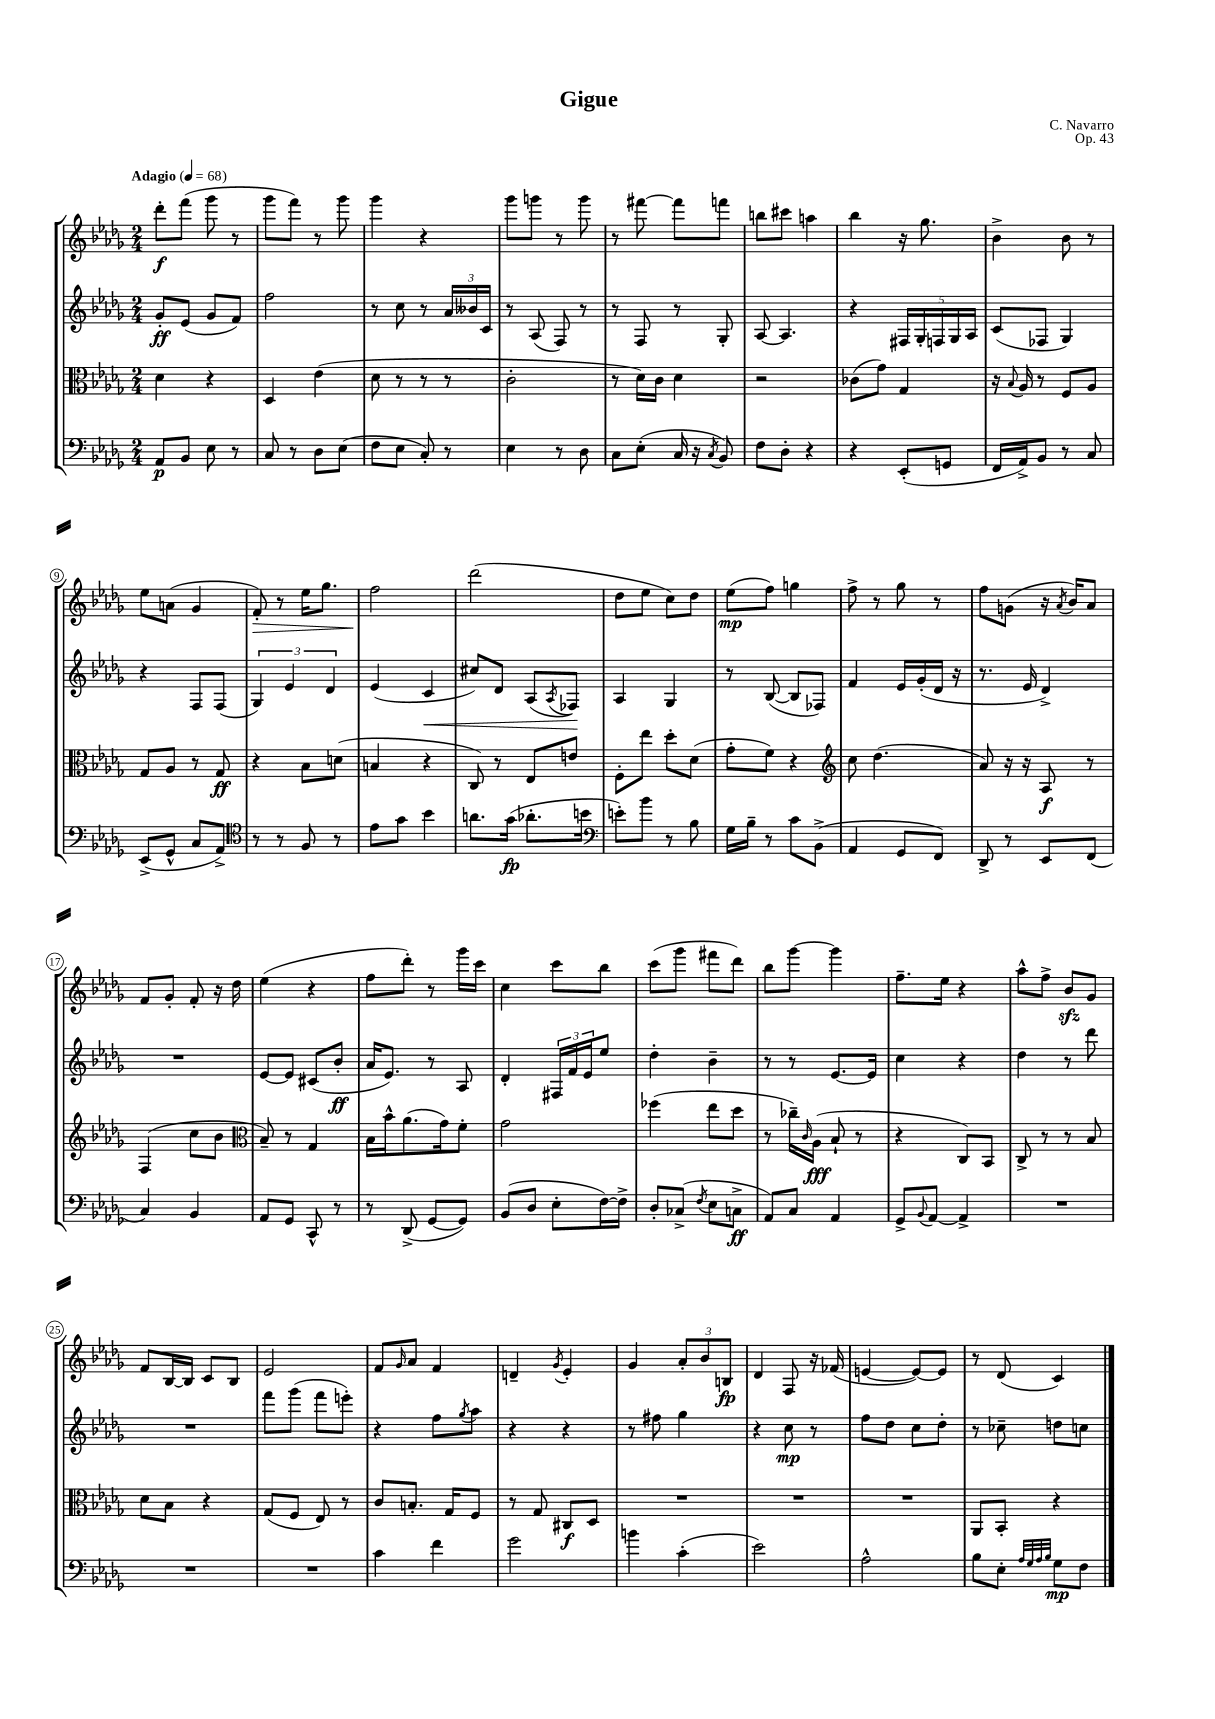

**kern	**kern	**kern	**kern
*staff4	*staff3	*staff2	*staff1
*clefF4	*clefC3	*clefG2	*clefG2
*k[b-e-a-d-g-]	*k[b-e-a-d-g-]	*k[b-e-a-d-g-]	*k[b-e-a-d-g-]
*M2/4	*M2/4	*M2/4	*M2/4
*MM68	*MM68	*MM68	*MM68
8AA-	4d-	8g-'	8ddd-'
8BB-	.	(8e-	(8fff
8E-	4r	8g-	8ggg-
8r	.	8f)	8r
=	=	=	=
8C	4D-	2ff	8ggg-
8r	.	.	8fff)
8D-	(4e-	.	8r
(8E-	.	.	8ggg-
=	=	=	=
8F	8d-	8r	4ggg-
8E-	8r	8cc	.
8C')	8r	8r	4r
8r	8r	24a-	.
.	.	24b--	.
.	.	24c	.
=	=	=	=
4E-	2c'	8r	8ggg-
.	.	(8A-	8ggg
8r	.	8F)	8r
8D-	.	8r	8ggg
=	=	=	=
8C	8r	8r	8r
(8E-'	16d-)	8F	[8fff#
.	16c	.	.
16C	4d-	8r	8fff#]
16r	.	.	.
8qC	.	.	.
8BB-)	.	8G-'	8fff
=	=	=	=
8F	2r	[8A-	8bb
8D-'	.	4.A-]	8ccc#
4r	.	.	4aa
=	=	=	=
4r	(8c-	4r	4bb-
.	8g-)	.	.
(8EE-'	4G-	20F#	16r
.	.	20G-'	.
.	.	.	8.gg-
.	.	20F	.
8GG	.	.	.
.	.	20G-	.
.	.	20A-	.
=	=	=	=
16FF	16r	(8c	4b-^
.	8qqB-	.	.
16AA-^)	16A-	.	.
8BB-	8r	8F-	.
8r	8F	4G-)	8b-
8C	8A-	.	8r
=	=	=	=
(8EE-^	8G-	4r	8ee-
8GG-^^	8A-	.	(8a
8C	8r	8F	4g-
8AA-^)	8G-	(8F	.
=	=	=	=
*clefC4	*	*	*
8r	4r	6G-)	8f')
8r	.	.	8r
.	.	6e-	.
8F	8B-	.	16ee-
.	.	.	8.gg-
.	.	6d-	.
8r	(8d	.	.
=	=	=	=
8e-	4B	(4e-	2ff
8g-	.	.	.
4b-	4r	4c	.
=	=	=	=
8.a	8C)	8cc#)	(2ddd-
.	8r	8d-	.
(16g-	.	.	.
8.a-'	8E-	(8A-	.
.	.	8qA-	.
.	8e	8F-)	.
16b	.	.	.
=	=	=	=
*clefF4	*	*	*
8e')	8F'	4A-	8dd-
8b-	8ee-	.	8ee-
8r	8dd-'	4G-	8cc)
8B-	(8d-	.	8dd-
=	=	=	=
16G-	8g-'	8r	(8ee-
16B-~	.	.	.
8r	8f)	([8B-	8ff)
8c	4r	8B-]	4gg
(8BB-^	.	8F-)	.
=	=	=	=
*	*clefG2	*	*
4AA-	8cc	4f	8ff^
.	(4.dd-	.	8r
8GG-	.	16e-	8gg-
.	.	(16g-'	.
8FF)	.	16d-	8r
.	.	16r	.
=	=	=	=
8DD-^	8a-)	8.r	8ff
8r	16r	.	(8g
.	16r	16e-	.
8EE-	8A-	4d-^)	16r
.	.	.	8qa-
.	.	.	16b-)
(8FF	8r	.	8a-
=	=	=	=
4C)	(4F	2r	8f
.	.	.	8g-'
4BB-	8cc	.	8f'
.	8b-	.	16r
.	.	.	16dd-
=	=	=	=
*	*clefC3	*	*
8AA-	8B-~)	[8e-	(4ee-
8GG-	8r	8e-]	.
8CC^^	4G-	(8c#	4r
8r	.	8b-'	.
=	=	=	=
8r	16B-	16a-	8ff
.	16b-^^	8.e-)	.
(8DD-^	(8.a-	.	8ddd-')
[8GG-	.	8r	8r
.	16g-)	.	.
8GG-])	8f'	8A-	16ggg-
.	.	.	16ccc
=	=	=	=
(8BB-	2g-	4d-'	4cc
8D-	.	.	.
8E-'	.	24F#	8ccc
.	.	24f	.
.	.	24e-	.
[16F)	.	8ee-	8bb-
16F^]	.	.	.
=	=	=	=
8D-'	(4ff-	4dd-'	(8ccc
(8C-^	.	.	8ggg-
8qF	.	.	.
8E-	8ee-	4b-~	8fff#
8C^	8dd-	.	8ddd-)
=	=	=	=
8AA-)	8r	8r	8bb-
8C	16cc-~)	8r	[8ggg-
.	16qqc	.	.
.	(16A-	.	.
4AA-	8B-`	[8.e-	4ggg-]
.	8r	.	.
.	.	16e-]	.
=	=	=	=
8GG-^	4r	4cc	8.ff~
8qqBB-	.	.	.
[8AA-	.	.	.
.	.	.	16ee-
4AA-^]	8C)	4r	4r
.	8BB-	.	.
=	=	=	=
2r	8C^	4dd-	8aa-^^
.	8r	.	8ff^
.	8r	8r	8b-
.	8B-	8ddd-	8g-
=	=	=	=
2r	8d-	2r	8f
.	8B-	.	[16B-
.	.	.	16B-]
.	4r	.	8c
.	.	.	8B-
=	=	=	=
2r	(8G-	8fff	2e-
.	8F	(8ggg-	.
.	8E-)	8fff	.
.	8r	8eee')	.
=	=	=	=
4c	8c	4r	8f
.	.	.	16qqg-
.	8.B'	.	8a-
4f	.	8ff	4f
.	16G-	.	.
.	.	8qgg-	.
.	8F	8aa-	.
=	=	=	=
2g-	8r	4r	4d~
.	8G-	.	.
.	.	.	8qg-
.	8C#	4r	4e-'
.	8D-	.	.
=	=	=	=
4b	2r	8r	4g-
.	.	8ff#	.
(4c'	.	4gg-	12a-'
.	.	.	12b-
.	.	.	12B
=	=	=	=
2e-)	2r	4r	4d-
.	.	8cc	8F
.	.	8r	16r
.	.	.	(16f-
=	=	=	=
2A-^^	2r	8ff	[4e
.	.	8dd-	.
.	.	8cc	8e_)
.	.	8dd-'	8e]
=	=	=	=
8B-	8AA-	8r	8r
8E-'	8BB-'	8cc-~	(8d-
32qqA-	.	.	.
32qqG-	.	.	.
32qqA-	.	.	.
32qqB-	.	.	.
8G-	4r	8dd	4c)
8F	.	8cc	.
==	==	==	==
*-	*-	*-	*-
